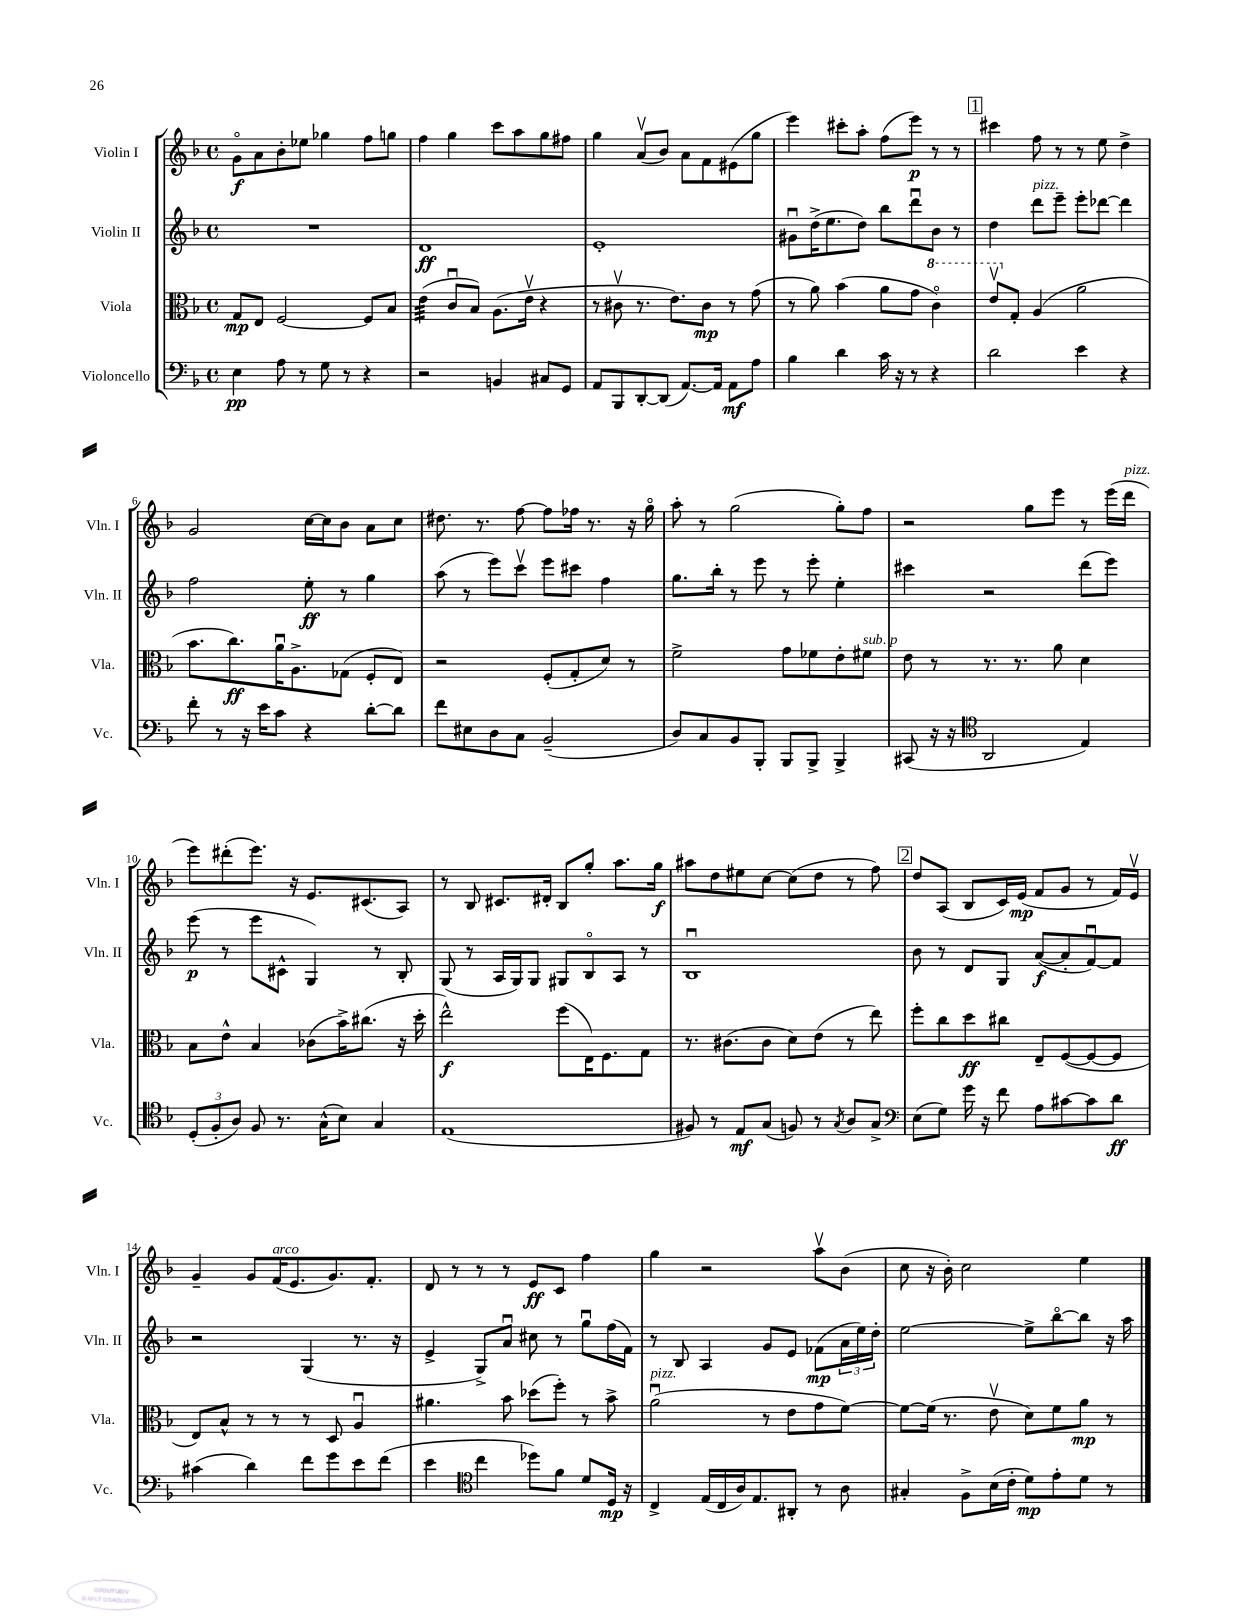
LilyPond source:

<<
\new StaffGroup <<
\new Staff = "s0" \with { instrumentName = "Violin I" shortInstrumentName = "Vln. I" } {
    \clef treble \key f \major \defaultTimeSignature \time 4/4
    g'8\flageolet\f a'8 bes'8-. ees''8 ges''4 f''8 g''8 |
    f''4 g''4 c'''8 a''8 g''8 fis''8 |
    g''4 a'8\upbow( bes'8) a'8 f'8 eis'8( g''8 |
    e'''4) cis'''8-. a''8-. f''8( e'''8\p) r8 r8 |
    \mark \markup { \box "1" } cis'''4 f''8 r8 r8 e''8 d''4-> |
    g'2 c''16~ c''16 bes'8 a'8 c''8 |
    dis''8. r8. f''8~ f''8 fes''16 r8. r16 g''16\flageolet |
    a''8-. r8 g''2( g''8-.) f''8 |
    r2 g''8 e'''8 r8 e'''16( d'''16^\markup { \italic "pizz." } |
    e'''8) dis'''8-.( e'''8.) r16 e'8. cis'8.( a8) |
    r8 bes8 cis'8. dis'16-. bes8 g''8-. a''8. g''16\f |
    ais''8 d''8 eis''8 c''8~ c''8( d''8 r8 f''8) |
    \mark \markup { \box "2" } d''8 a8( bes8 c'16) e'16\mp( f'8 g'8 r8 f'16) e'16\upbow |
    g'4-- g'8 f'16^\markup { \italic "arco" }( e'8. g'8.) f'8.-. |
    d'8 r8 r8 r8 e'8\ff c'8 f''4 |
    g''4 r2 a''8\upbow bes'8( |
    c''8 r16 bes'16-.) c''2 e''4 \bar "|." |
}
\new Staff = "s1" \with { instrumentName = "Violin II" shortInstrumentName = "Vln. II" } {
    \clef treble \key f \major \defaultTimeSignature \time 4/4
    R1 |
    d'1\ff |
    e'1-. |
    gis'8\downbow d''16->( e''8. d''8) bes''8 d'''8\downbow bes'8 r8 |
    \mark \markup { \box "1" } d''4 d'''8^\markup { \italic "pizz." } e'''8-- e'''8-. des'''8~ des'''4 |
    f''2 e''8-.\ff r8 g''4 |
    a''8( r8 e'''8) c'''8\upbow e'''8 cis'''8 f''4 |
    g''8. bes''16-. r8 e'''8 r8 e'''8-. e''4-. |
    cis'''4 r2 d'''8( e'''8) |
    e'''8\p( r8 e'''8 cis'8-^ g4) r8 bes8-. |
    g8( r8 a16 g16) g8 gis8 bes8\flageolet a8 r8 |
    bes1\downbow |
    \mark \markup { \box "2" } bes'8 r8 d'8 g8 a'8~\f( a'8-. f'8~\downbow) f'8 |
    r2 g4( r8. r16 |
    e'4-> g8->) a'8\downbow cis''8 r8 g''8\downbow f''16( f'16) |
    r8 bes8 a4 g'8 e'8 fes'8\mp( \tuplet 3/2 { a'16 e''16) d''16-. } |
    e''2~ e''8-> bes''8~\flageolet bes''8 r16 a''16 \bar "|." |
}
\new Staff = "s2" \with { instrumentName = "Viola" shortInstrumentName = "Vla." } {
    \clef alto \key f \major \defaultTimeSignature \time 4/4
    g8\mp e8 f2~ f8 bes8 |
    e'4:32( c'8\downbow bes8) a8.( e'16\upbow r4 |
    r8 cis'8\upbow r8. e'8.) cis'8\mp r8 g'8( |
    r8 a'8) bes'4( a'8 g'8 \ottava #1 c''4\flageolet) |
    \mark \markup { \box "1" } e''8\upbow \ottava #0 g8-. a4( a'2 |
    bes'8. c''8.\ff) a'16\downbow a8.-> ges8( f8-. e8) |
    r2 f8-.( g8-. d'8) r8 |
    f'2-> g'8 fes'8 e'8-. fis'8^\markup { \italic "sub. p" } |
    e'8 r8 r8. r8. a'8 d'4 |
    bes8 e'8-^ bes4 ces'8( bes'16->) cis''8.( r16 d''16-. |
    e''2-^\f) f''8( e16) f8. g8 |
    r8. cis'8.( cis'8 d'8) e'8( r8 e''8) |
    \mark \markup { \box "2" } f''8-. c''8 d''8\ff cis''8 e8-- f8~( f8~ f8 |
    e8) bes8-^ r8 r8 r8 d8 a4\downbow |
    ais'4. bes'8 des''8( f''8-.) r8 bes'8-> |
    a'2\downbow^\markup { \italic "pizz." }( r8 e'8 g'8 f'8~) |
    f'8~ f'16( r8. e'8\upbow d'8) f'8 a'8\mp r8 \bar "|." |
}
\new Staff = "s3" \with { instrumentName = "Violoncello" shortInstrumentName = "Vc." } {
    \clef bass \key f \major \defaultTimeSignature \time 4/4
    e4\pp a8 r8 g8 r8 r4 |
    r2 b,4 cis8 g,8 |
    a,8 bes,,8 d,8~-. d,8( a,8.~) a,16 a,8\mf a8 |
    bes4 d'4 c'16 r16 r8 r4 |
    \mark \markup { \box "1" } d'2 e'4 r4 |
    f'8-. r8 r16 e'16 c'8 r4 d'8~-. d'8 |
    f'8 eis8 d8 c8 bes,2--( |
    d8) c8 bes,8 bes,,8-. bes,,8 bes,,8-> bes,,4-> |
    cis,8( r16 r16 \clef tenor a,2 e4) |
    \tuplet 3/2 { d8-.( f8-. a8) } f8 r8. g16-^( bes8) g4 |
    e1( |
    fis8) r8 e8\mf g8( f8) r8 \acciaccatura { g8 } a8 g8-> |
    \mark \markup { \box "2" } \clef bass e8( g8) g'16 r16 f'8 a8 cis'8~ cis'8 d'8\ff |
    cis'4( d'4) f'8 g'8 e'8 f'8( |
    e'4 \clef tenor c''4 des''8) f'8 d'8 d16\mp r16 |
    c4-> e16( c16 a16) e8. ais,8-. r8 a8 |
    gis4-. f8-> bes16( c'16-. d'8\mp) e'8-. d'8 r8 \bar "|." |
}
>>
>>
